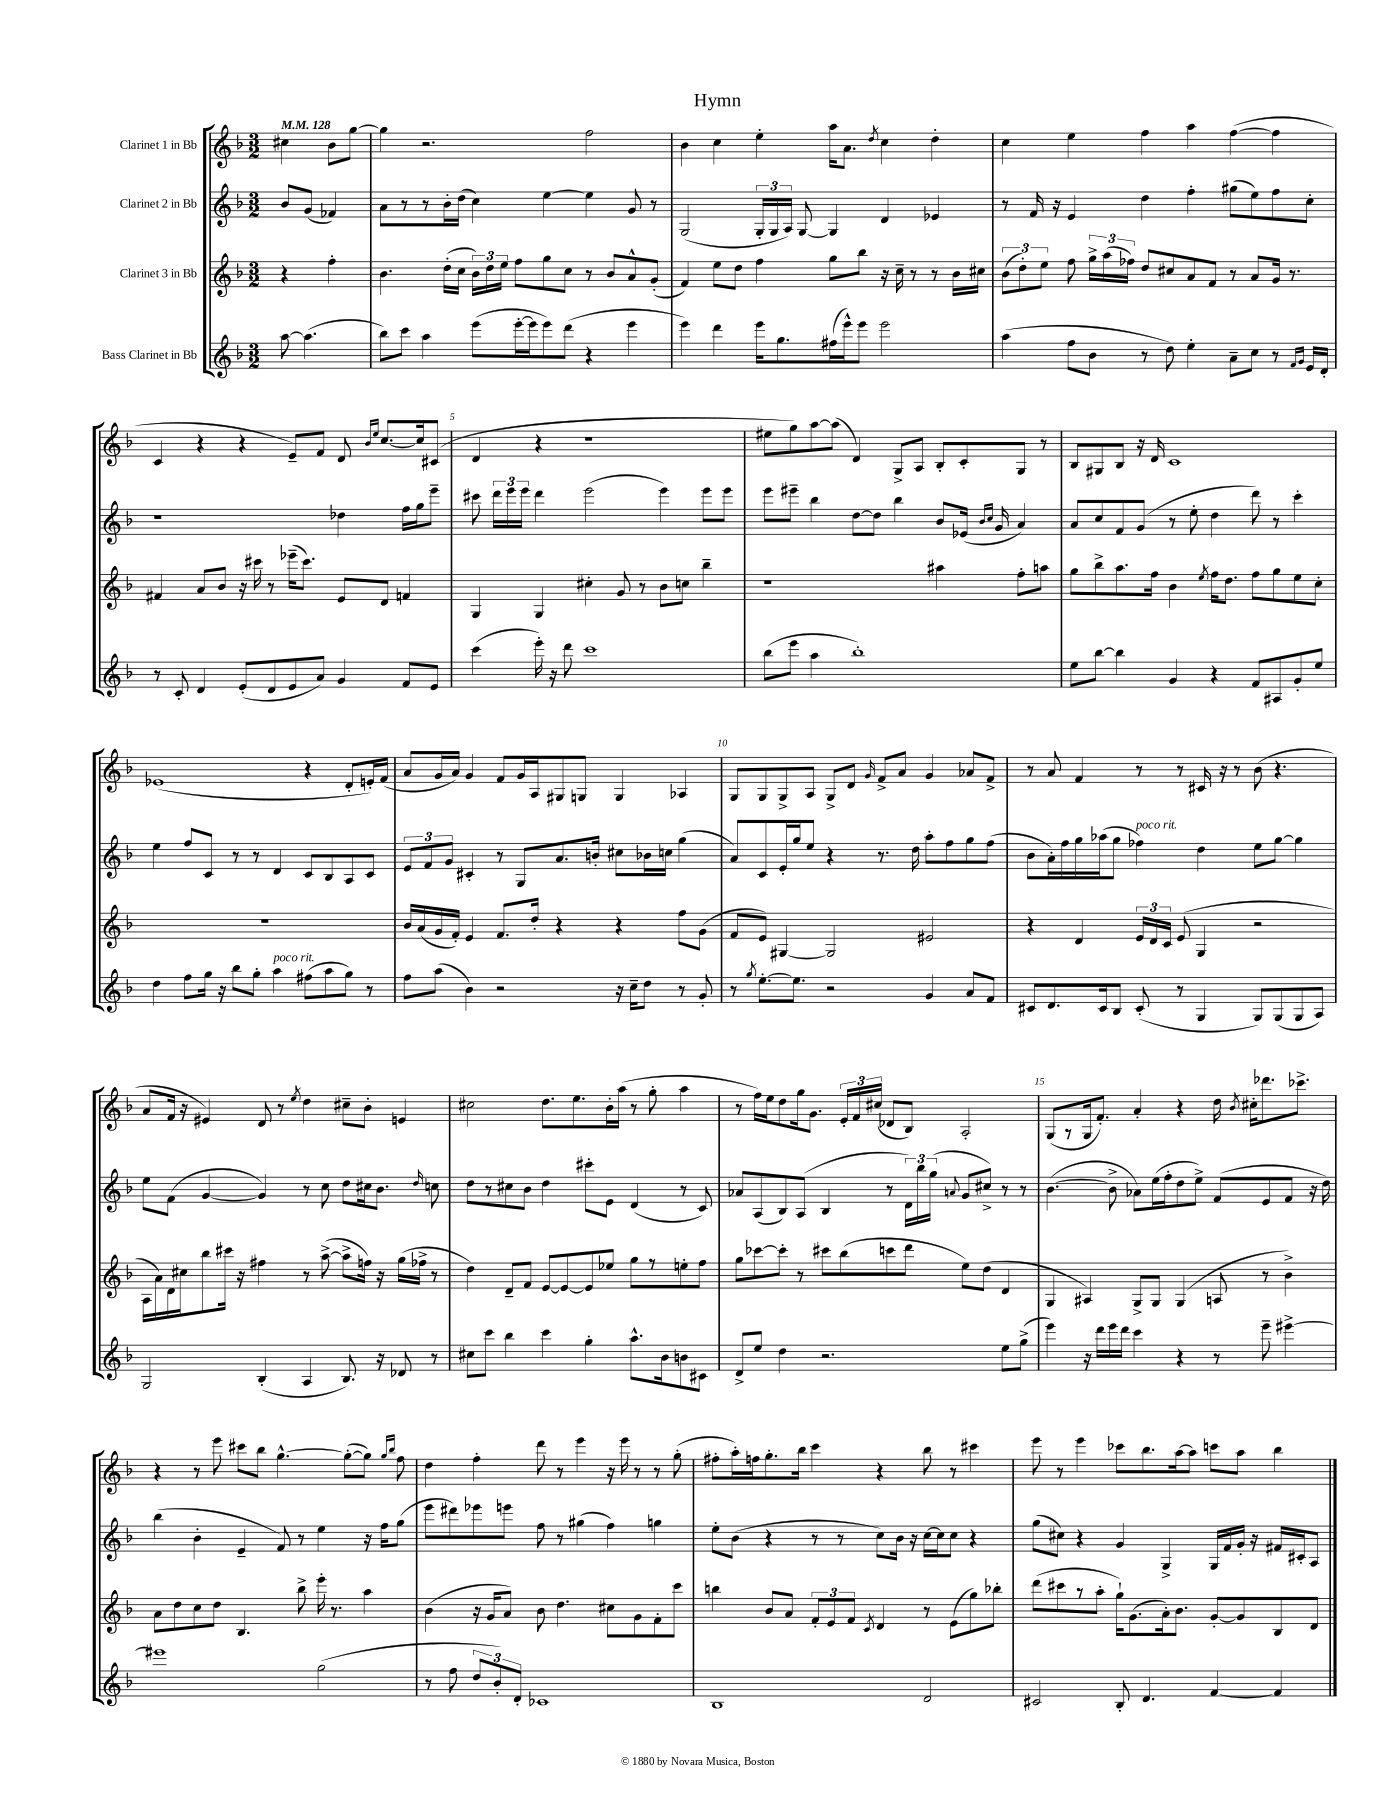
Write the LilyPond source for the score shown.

\header { title = "Hymn" }
<<
\new StaffGroup <<
\new Staff = "s0" \with { instrumentName = "Clarinet 1 in Bb" } {
    \clef treble \key f \major \numericTimeSignature \time 3/2 \partial 2 \tempo 4 = 128
    \autoBeamOff cis''4 bes'8[ g''8]~ |
    g''4 r2. f''2 |
    bes'4 c''4 e''4-. a''16[ a'8.] \acciaccatura { d''8 } c''4 d''4-. |
    c''4 e''4 f''4 a''4 f''4~( f''4 |
    c'4 r4 r4 e'8[--) f'8] d'8 \grace { bes'16[ e''16] } c''8.[~ c''16 cis'8]( |
    d'4 r4 r1 |
    eis''8[ g''8) a''8~ a''8]( d'4) g8[-> a8] bes8[-. c'8-. g8] r8 |
    bes8[ gis8 bes8] r16 d'16 c'1 |
    ees'1( r4 d'8[-. e'16-.) f'16]( |
    a'8[ g'16 a'16]) g'4 f'8[ g'16 a16 gis8 g8] g4 aes4 |
    g8[ g8 g8-> a8] g8[-> d'8] \grace { g'16 } f'8[-> a'8] g'4 aes'8[ f'8]-> |
    r8 a'8 f'4 r8 r8 cis'16 r16 r8 bes'8( r4. |
    a'8[ f'16] r16 eis'4) d'8 r8 \acciaccatura { e''8 } d''4 cis''8[-- bes'8]-. e'4 |
    cis''2 d''8.[ e''8. bes'16-. a''16]( r8 g''8-. a''4 |
    r8 f''16[) e''16 d''8 g''16 g'8.] \tuplet 3/2 { e'16[-. f'16 cis''16]( } des'8[ bes8]) a2-. |
    g8[( r8 g16 f'8.]-.) a'4-. r4 d''16 \acciaccatura { bes'8 } cis''16[-. des'''8. ces'''8.]-> |
    r4 r8 e'''8 cis'''8[ bes''8] g''4.~-^ g''8[~-.( g''8]) \grace { g''16[ bes''16] } f''8 |
    d''4 f''4-. d'''8 r8 e'''4 r16 e'''16 r8 r8 g''8-.( |
    fis''8[-. a''16-.) f''16 g''8.-. bes''16] c'''4 r4 bes''8 r8 cis'''4 |
    e'''8 r8 e'''4 ces'''8[ bes''8. a''16~ a''8] c'''8[ a''8] bes''4 \bar "|." |
}
\new Staff = "s1" \with { instrumentName = "Clarinet 2 in Bb" } {
    \clef treble \key f \major \numericTimeSignature \time 3/2 \partial 2
    \autoBeamOff bes'8[ g'8]( fes'4) |
    a'8[ r8 r8 bes'16-. d''16]( c''4) e''4~ e''4 g'8 r8 |
    g2( \tuplet 3/2 { g16[-. g16 a16]) } g8~ g4 d'4 ees'4 |
    r8 f'16 r16 e'4 d''4 f''4-. gis''8[( e''8) f''8 c''8]-. |
    r1 des''4 f''16[ g''16 e'''8]-- |
    cis'''8 \tuplet 3/2 { d'''16[ e'''16 e'''16] } d'''4 e'''2( e'''4) e'''8[ e'''8] |
    e'''8[ eis'''8]-- bes''4 d''8[~ d''8] bes''4 bes'8[ ees'16]( \grace { bes'16[ c''16] } g'16 a'4) |
    a'8[ c''8 f'8 g'8]( r8 e''8-. d''4 d'''8) r8 c'''4-. |
    e''4 f''8[ c'8] r8 r8 d'4 c'8[ bes8 a8 c'8] |
    \tuplet 3/2 { e'8[ f'8 g'8] } cis'4-. r8 g8[ a'8. b'16]-. cis''8[ bes'16 c''16] g''4( |
    a'8[) c'8 e'16-. g''16 e''8] r4 r8. d''16 a''8[-. f''8 g''8 f''8]( |
    bes'8[ a'16-.) f''16 g''16 aes''16( g''8] fes''4^\markup { \italic "poco rit." }) d''4 e''8[ g''8]~ g''4 |
    e''8[ f'8]( g'4~ g'4) r8 c''8 d''8[ cis''16 bes'8.] \grace { d''16 } c''8 |
    d''8[ r8 cis''8 bes'8] d''4 cis'''8[-. e'8] d'4( r8 c'8) |
    aes'8[ a8( bes8) a8]( bes4 r8 \tuplet 3/2 { d'16[) bes''16 g''16]( } \appoggiatura { a'8 } g'8[ cis''8]->) r8 r8 |
    bes'4.~( bes'8-> aes'8[) e''16( f''16-. d''8 e''8]->) f'8[( e'8 f'8] r16 d''16) |
    bes''4( bes'4-. e'4-- f'8) r8 e''4 r16 f''16[ g''8]( |
    e'''8[ dis'''8) ees'''8 e'''8] f''8 r8 gis''4( f''4) g''4 |
    e''8[-. bes'8]( r4 r8 r8 c''8[) bes'16] r16 c''16[~ c''16 c''8] r4 |
    g''8[( cis''8]) r4 g'4 g4-> g16[ f'16 g'16]-. r16 fis'16[ cis'16-. a8] \bar "|." |
}
\new Staff = "s2" \with { instrumentName = "Clarinet 3 in Bb" } {
    \clef treble \key f \major \numericTimeSignature \time 3/2 \partial 2
    \autoBeamOff r4 f''4-. |
    bes'4. d''16[-.( c''16] \tuplet 3/2 { bes'16[) d''16 e''16] } f''8[ g''8 c''8] r8 bes'8[ a'8-^ g'8]-.( |
    f'4) e''8[ d''8] f''4 g''8[ bes''8] r16 c''16-- r8 r8 bes'16[ cis''16] |
    \tuplet 3/2 { bes'8[( d''8-.) e''8] } f''8 \tuplet 3/2 { g''16[-> a''16( fes''16]) } d''8[ cis''8 a'8 f'8] r8 a'8[ g'16] r8. |
    fis'4 a'8[ bes'8] r16 cis'''16 r8 ees'''16[--( cis'''8.]) e'8[ d'8] f'4 |
    g4 g4 cis''4-. g'8 r8 bes'8[ c''8] bes''4-- |
    r1 ais''4 f''8[-. a''8] |
    g''8[ bes''8-> a''8. f''16] bes'4 \acciaccatura { e''8 } f''16[ d''8.] f''8[ g''8 e''8 c''8]-. |
    R1. |
    bes'16[ a'16( g'16 f'16]-.) e'4 f'8.[ d''16]-. r4 r4 f''8[ g'8]( |
    f'8[ e'8]) gis4~ gis2 eis'2 |
    r4 d'4 \tuplet 3/2 { e'16[ d'16 c'16] } e'8( g4 r2 |
    a16[ a'16) d'16 cis''16 bes''8 cis'''16] r16 fis''4 r8 a''8~->( a''8[-> f''16]) r16 g''16[( fes''16]-> r8 |
    d''4) d'8[-- f'8] e'8[~ e'8~ e'8 ees''8] g''8[ r8 e''8-. f''8] |
    g''8[ ces'''8~ ces'''8]-. r8 cis'''8[ bes''8( c'''8 d'''8] e''8[) d''8]( d'4 |
    g4 ais4) g8[-> g8] g4( a8 r8 bes'4->) |
    a'8[ d''8 c''8 d''8] bes4. bes''8-> e'''16-. r8. a''4 |
    bes'4( r16 g'16[ a'8]) bes'8 d''4. cis''8[ g'8 f'8-. c'''8] |
    b''4 bes'8[ a'8] \tuplet 3/2 { f'8[-. e'8 f'8] } \acciaccatura { c'8 } d'4 r8 e'8[( g''8) bes''8]-. |
    d'''8[( cis'''8 r8 a''8]-. g''16[-!) g'8.( a'16-.) bes'8.] g'8[~-. g'8 bes8 d'8] \bar "|." |
}
\new Staff = "s3" \with { instrumentName = "Bass Clarinet in Bb" } {
    \clef treble \key f \major \numericTimeSignature \time 3/2 \partial 2
    \autoBeamOff a''8~ a''4.( |
    bes''8[) c'''8] a''4 e'''8[( e'''16~-. e'''16 e'''8) d'''8]( r4 e'''4 |
    e'''4) d'''4 e'''16[ g''8. fis''16( e'''16-^) e'''8] e'''2 |
    a''4( f''8[ bes'8] r8 d''8) e''4-. a'8[-- c''8] r8 \grace { f'16[ g'16] } e'16[ d'16]-. |
    r8 c'8-. d'4 e'8[-.( d'8 e'8 a'8]) g'4 f'8[ e'8] |
    c'''4( e'''16-.) r16 d'''8 c'''1 |
    bes''8[( e'''8] a''4 bes''1-.) |
    e''8[ bes''8]~ bes''4 g'4 r4 f'8[ ais8 g'8-. e''8] |
    d''4 f''8[ g''16] r16 bes''8[ g''8]-. a''4^\markup { \italic "poco rit." } fis''8[( a''8 g''8]) r8 |
    f''8[ a''8]( bes'4) r2 r16 c''16[-- d''8] r8 g'8-. |
    r8 \acciaccatura { g''8 } e''8.[~-. e''8.] r2 g'4 a'8[ f'8] |
    cis'8[ d'8. cis'16 bes8] cis'8-.( r8 g4 g8[) g8( g8 a8]) |
    g2 bes4-.( a4 bes8.) r16 des'8 r8 |
    cis''8[ c'''8] bes''4 c'''4 g''4-. a''8.[-^ bes'16 b'8 cis'8] |
    d'8[-> e''8] d''4 r2. e''8[ g''8]->( |
    e'''4) r16 d'''16[ e'''16 d'''16] c'''4 r4 r8 e'''8-- eis'''4~-> |
    eis'''1 g''2( |
    r8 f''8 \tuplet 3/2 { d''8[ bes'8-.) d'8]-. } ces'1 |
    bes1 d'2 |
    cis'2 bes8-. d'4. f'4~ f'4 \bar "|." |
}
>>
>>
\layout { \context { \Score \override BarNumber.break-visibility = ##(#f #t #t) barNumberVisibility = #(every-nth-bar-number-visible 5) } }
